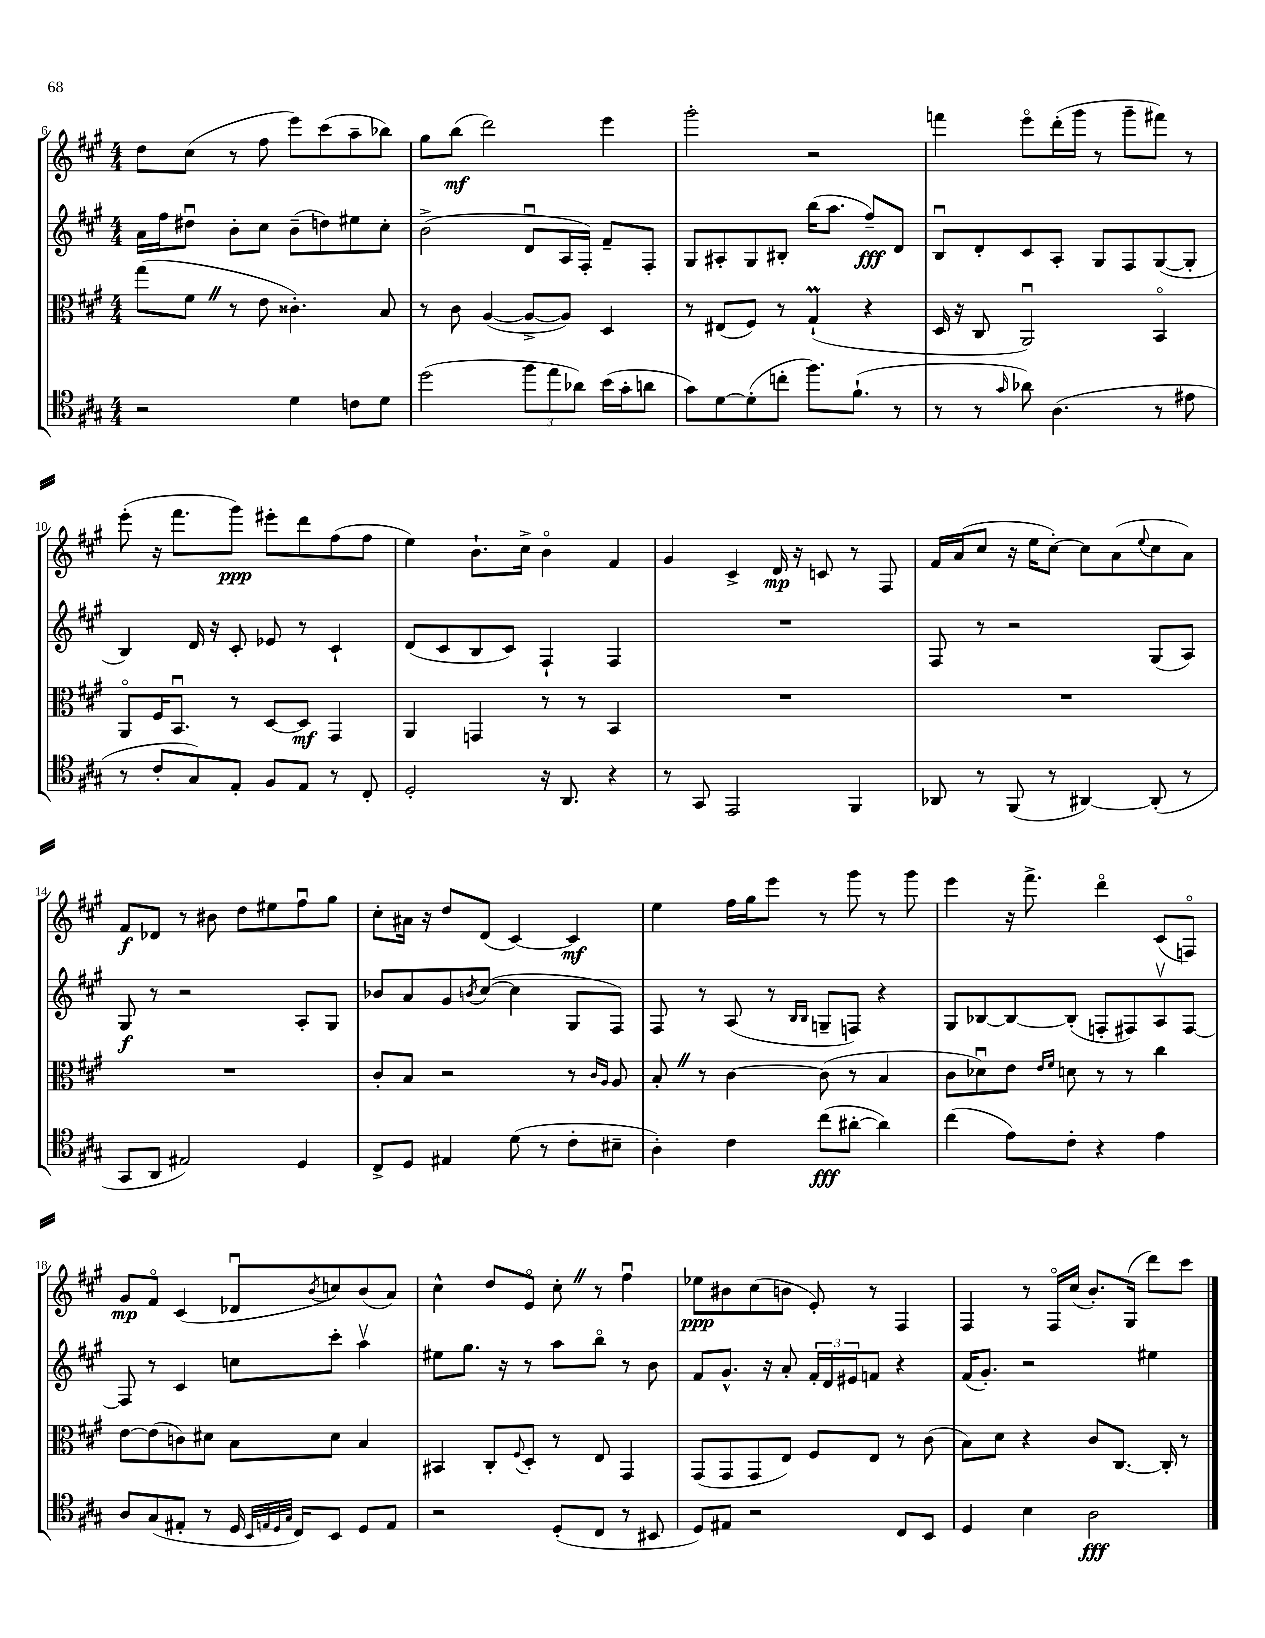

**kern	**kern	**kern	**kern
*staff4	*staff3	*staff2	*staff1
*clefC4	*clefC3	*clefG2	*clefG2
*k[f#c#g#]	*k[f#c#g#]	*k[f#c#g#]	*k[f#c#g#]
*M4/4	*M4/4	*M4/4	*M4/4
2r	(8gg#	16a	8dd
.	.	16ff#	.
.	8f#	8dd#u	(8cc#
.	8r	8b'	8r
.	8e	8cc#	8ff#
4d	4.c##')	(8b~	8eee)
.	.	8dd)	(8ccc#
8c	.	8ee#	8aa~
8d	8B	8cc#'	8bb-)
=	=	=	=
(2dd	8r	(2b^	8gg#
.	8c#	.	(8bb
.	([4A	.	2ddd)
12ff#	8A^_	8du	.
12ee	.	.	.
.	8A])	16A	.
12a-)	.	.	.
.	.	16F#')	.
(16b	4D	8f#~	4eee
16g#'	.	.	.
8a	.	8F#'	.
=	=	=	=
8g#)	8r	8G#	2ggg#'
[8d	(8E#	8A#'	.
(8d']	8F#)	8G#	.
8cc'	8r	8B#'	.
8.ff#)	(4G#`	(16bb	2r
.	.	8.aa	.
(8.f#`	.	.	.
.	4r	8ff#~)	.
8r	.	8d	.
=	=	=	=
8r	16D	8Bu	4fff
.	16r	.	.
8r	8C#	8d'	.
16qqg#	.	.	.
8a-)	2AAu)	8c#	8eeeo
(4.A	.	8A'	(16ddd'
.	.	.	16ggg#
.	.	8G#	8r
.	.	8F#	8ggg#~
8r	4BBo	([8G#	8fff#)
8e#	.	8G#']	8r
=	=	=	=
8r	8AAo	4B)	(8eee'
8c#'	16F#	.	16r
.	8.BBu	.	8.fff#
8G#)	.	16d	.
.	.	16r	.
8E'	8r	8c#'	8ggg#)
8F#	[8D	8e-	8eee#'
8E	8D]	8r	8ddd
8r	4GG#	4c#`	(8ff#
8C#'	.	.	8ff#
=	=	=	=
2D'	4AA	(8d	4ee)
.	.	8c#	.
.	4GG	8B	8.b`
.	.	8c#)	.
.	.	.	16cc#^
16r	8r	4F#`	4bo
8.AA	.	.	.
.	8r	.	.
4r	4BB	4F#	4f#
=	=	=	=
8r	1r	1r	4g#
8GG#	.	.	.
2EE	.	.	4c#^
.	.	.	16d
.	.	.	16r
.	.	.	8c
4FF#	.	.	8r
.	.	.	8F#
=	=	=	=
8AA-	1r	8F#	16f#
.	.	.	(16a
8r	.	8r	8cc#
(8FF#	.	2r	16r
.	.	.	16ee
8r	.	.	[8cc#')
[4AA#)	.	.	8cc#]
.	.	.	(8a
.	.	.	8qqee
(8AA#']	.	(8G#	8cc#
8r	.	8A)	8a)
=	=	=	=
8GG#	1r	8G#	8f#
8AA	.	8r	8d-
2E#)	.	2r	8r
.	.	.	8b#
.	.	.	8dd
.	.	.	8ee#
4D	.	8A'	8ff#u
.	.	8G#	8gg#
=	=	=	=
8C#^	8c#'	8b-	8cc#'
8D	8B	8a	16a#
.	.	.	16r
4E#	2r	8g#	8dd
.	.	8qb	.
.	.	([8cc#	(8d
(8d	.	4cc#]	[4c#)
8r	.	.	.
8c#'	8r	8G#	4c#]
.	16qqc#	.	.
.	16qqA	.	.
8B#~	8A	8F#)	.
=	=	=	=
4A')	8B'	8F#	4ee
.	8r	8r	.
4c#	[4c#	(8A	16ff#
.	.	.	16gg#
.	.	8r	8eee
.	.	16qqB	.
.	.	16qqB	.
(8cc#	(8c#]	8G~	8r
[8a#'	8r	8F)	8ggg#
4a#])	4B	4r	8r
.	.	.	8ggg#
=	=	=	=
(4cc#	8c#	8G#	4eee
.	8d-u)	[8B-	.
8e)	8e	8B-_	16r
.	.	.	8.fff#^
.	16qqe	.	.
.	16qqf#	.	.
8c#'	8d	(8B-']	.
4r	8r	8F'	4dddo
.	8r	8F#)	.
4e	4cc#	8Av	(8c#
.	.	[8F#	8Fo)
=	=	=	=
8A	[8e	8F#]	8g#
(8G#	(8e]	8r	8f#o
8E#'	8c)	4c#	(4c#
8r	8d#	.	.
16D	8B	8cc	8d-u
32qqBB	.	.	.
32qqE	.	.	.
32qqD	.	.	.
32qqG#	.	.	.
16C#)	.	.	.
.	.	.	8qb
8BB	8d#	8ccc#'	8cc)
8D	4B	4aav	(8b
8E	.	.	8a)
=	=	=	=
2r	4BB#	8ee#	4cc#^^
.	.	8.gg#	.
.	8C#'	.	8dd
.	.	16r	.
.	8qqF#	.	.
.	8D'	8r	8eo
(8D'	8r	8aa	8cc#'
8C#	8E	8bbo	8r
8r	4GG#	8r	4ff#u
8BB#	.	8b	.
=	=	=	=
8D)	(8GG#	8f#	8ee-
8E#	8GG#	8.g#^^	8b#
2r	8GG#	.	(8cc#
.	.	16r	.
.	8E)	8a'	8b
.	8F#	24f#'	8e')
.	.	24d	.
.	.	24e#	.
.	8E	8f	8r
8C#	8r	4r	4F#
8BB	(8c#	.	.
=	=	=	=
4D	8B)	(16f#	4F#
.	.	8.g#')	.
.	8d	.	.
4B	4r	2r	8r
.	.	.	16F#o
.	.	.	(16cc#
2A	8c#	.	8.b')
.	[8.C#	.	.
.	.	.	(16G#
.	.	4ee#	8ddd)
.	16C#']	.	.
.	8r	.	8ccc#
==	==	==	==
*-	*-	*-	*-
